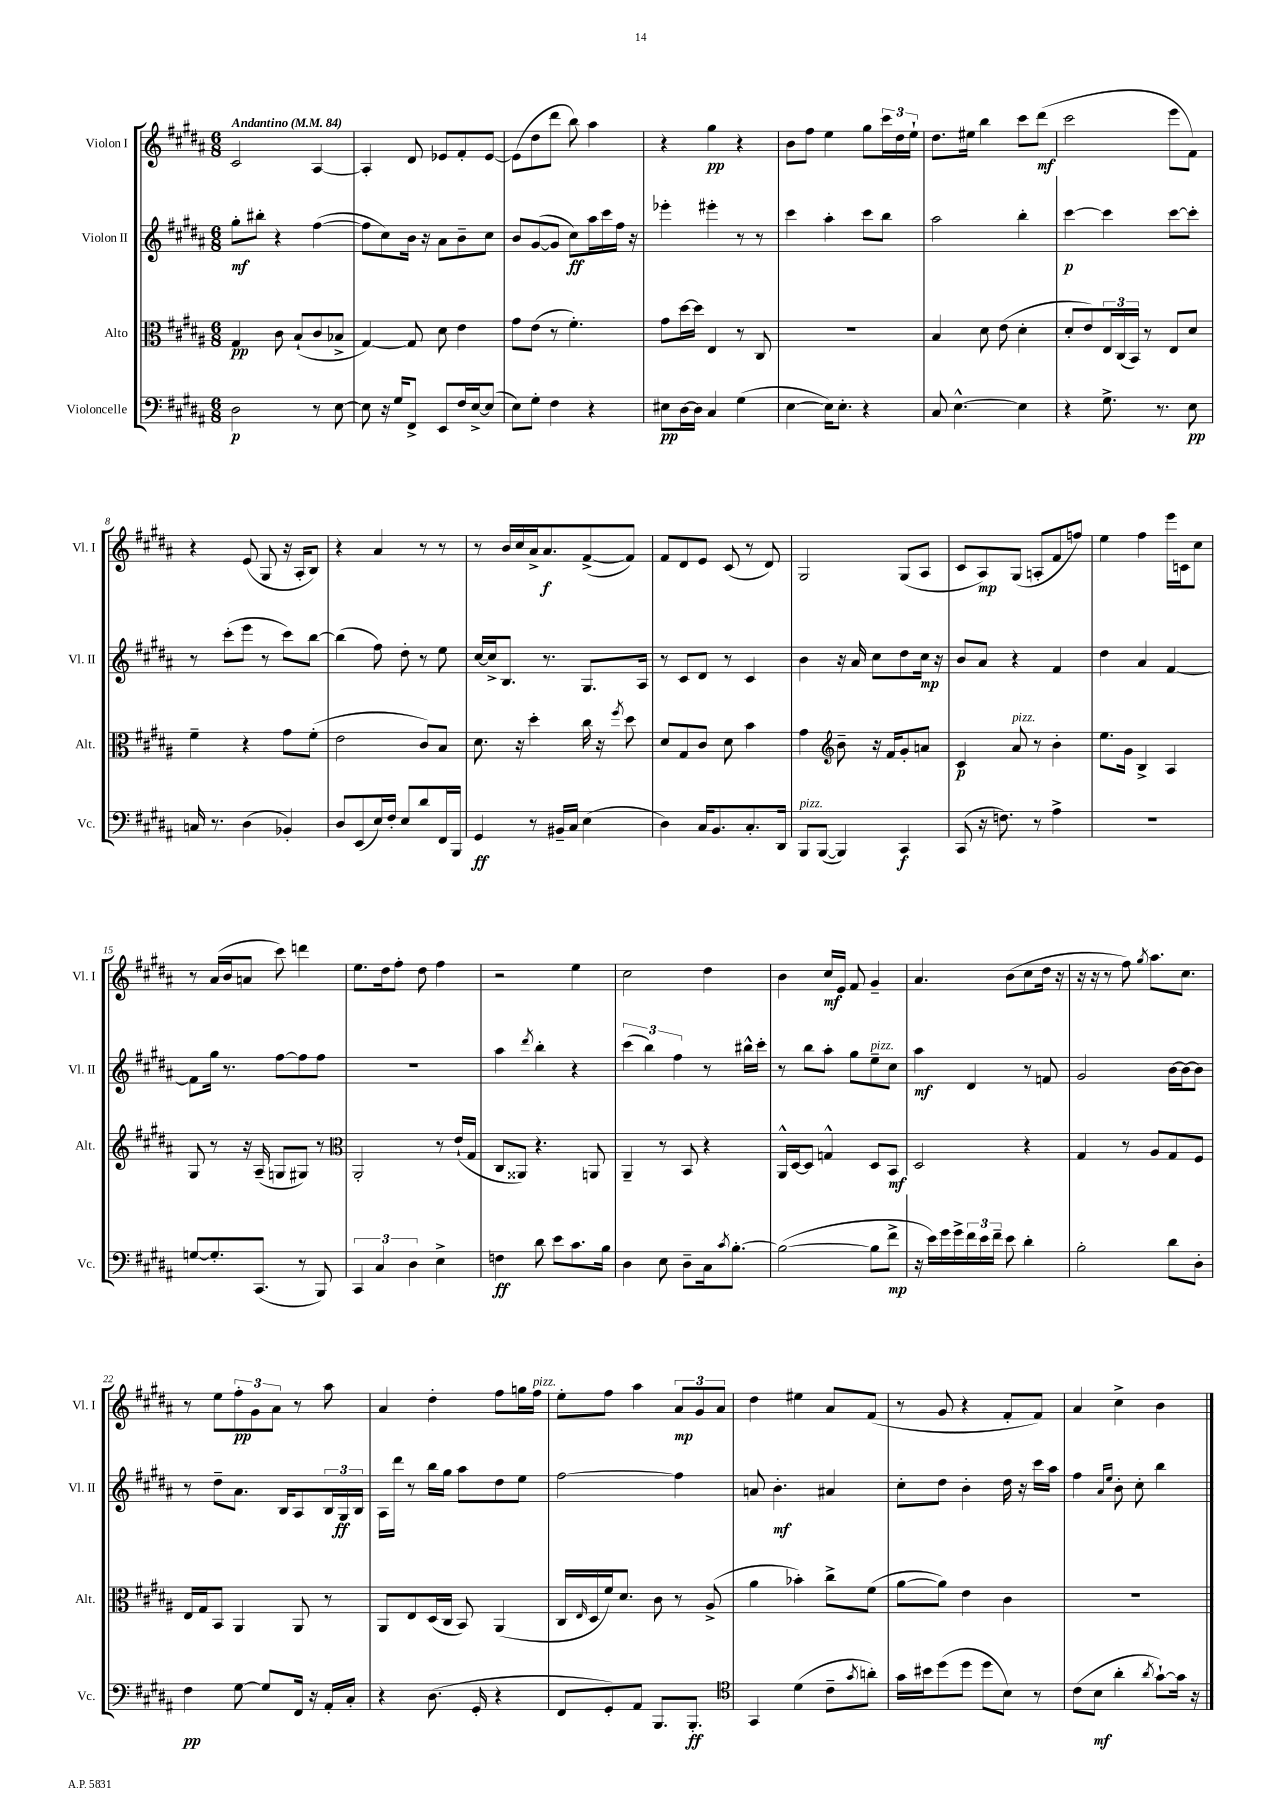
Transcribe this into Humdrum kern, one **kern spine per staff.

**kern	**kern	**kern	**kern
*staff4	*staff3	*staff2	*staff1
*clefF4	*clefC3	*clefG2	*clefG2
*k[f#c#g#d#a#]	*k[f#c#g#d#a#]	*k[f#c#g#d#a#]	*k[f#c#g#d#a#]
*M6/8	*M6/8	*M6/8	*M6/8
*MM84	*MM84	*MM84	*MM84
2D#	4G#	8gg#'	2c#
.	.	8bb#'	.
.	8c#	4r	.
.	(8B`	.	.
8r	8c#	([4ff#	[4A#
[8E	8B-^	.	.
=	=	=	=
8E]	[4G#)	8ff#]	4A#']
16r	.	8cc#)	.
16G#	.	.	.
8FF#^	8G#]	16b	8d#
.	.	16r	.
8EE	8d#	8a#	8e-
16F#	4e	8b~	8f#'
[16E^	.	.	.
(8E]	.	8cc#	[8e-
=	=	=	=
8E)	8g#	8b	(8e-]
8G#'	(8e	([8g#	8dd#
4F#	8r	8g#]	8ddd#
.	4.f#')	8cc#)	8bb)
4r	.	16aa#	4aa#
.	.	16ccc#	.
.	.	16ff#	.
.	.	16r	.
=	=	=	=
8E#	8g#	4eee-'	4r
[16D#	[16dd#	.	.
16D#]	16dd#]	.	.
4C#	4E	4eee#'	4gg#
(4G#	8r	8r	4r
.	8C#	8r	.
=	=	=	=
[4E	2.r	4ccc#	8b
.	.	.	8ff#
16E])	.	4aa#'	4ee
8.E'	.	.	.
4r	.	8ccc#	8gg#
.	.	8bb	24ccc#
.	.	.	24dd#
.	.	.	24ee`
=	=	=	=
8C#	4B	2aa#	8.dd#
[4.E^^	.	.	.
.	.	.	16ee#
.	8d#	.	4bb
.	(8e	.	.
4E]	4d#'	4bb'	8ccc#
.	.	.	(8ddd#
=	=	=	=
4r	8d#'	[4ccc#	2ccc#
.	8e)	.	.
8.G#^	24E	4ccc#]	.
.	(24C#	.	.
.	24BB)	.	.
.	8r	.	.
8.r	.	.	.
.	8E	[8ccc#	8eee
8E	8d#	8ccc#']	8f#)
=	=	=	=
16C	4f#~	8r	4r
8.r	.	.	.
.	.	(8ccc#'	.
(4D#	4r	8eee	(8e
.	.	8r	8G#
4BB-')	8g#	8ccc#)	16r
.	.	.	16A#'
.	(8f#'	[8bb	8B)
=	=	=	=
8D#	2e	(4bb]	4r
(8EE	.	.	.
16E)	.	8ff#)	4a#
16F#'	.	.	.
8E	.	8dd#'	.
8d#	8c#)	8r	8r
16FF#	8B	8ee	8r
16BBB	.	.	.
=	=	=	=
4GG#	8.d#	[16cc#	8r
.	.	16cc#^]	.
.	.	8.B	16b
.	16r	.	16cc#
8r	4dd#'	.	16a#^
.	.	8.r	8.a#
16BB#~	.	.	.
16C#	.	.	.
(4E	16cc#	8.G#	([8f#^
.	16r	.	.
.	8qff#	.	.
.	8dd#	.	8f#])
.	.	16A#	.
=	=	=	=
4D#)	8d#	8r	8f#
.	8G#	8c#	8d#
16C#	8c#	8d#	8e
8.BB	.	.	.
.	8d#	8r	(8c#
8.C#'	4b	4c#	8r
.	.	.	8d#)
16DD#	.	.	.
=	=	=	=
8BBB	4g#	4b	2G#
([8BBB	.	.	.
*	*clefG2	*	*
4BBB])	8b~	16r	.
.	.	16a#	.
.	16r	8cc#	.
.	16f#	.	.
4CC#	8g#'	8dd#	(8G#
.	8a	16cc#	8A#
.	.	16r	.
=	=	=	=
(8CC#	4c#	8b	8c#
16r	.	8a#	8A#)
8.F)	.	.	.
.	8a#	4r	(8G#
8r	8r	.	8A'
4A#^	4b'	4f#	8f#
.	.	.	8ff)
=	=	=	=
2.r	8.ee	4dd#	4ee
.	16g#	.	.
.	4B^	4a#	4ff#
.	4A#	[4f#	16eee
.	.	.	16c
.	.	.	8cc#
=	=	=	=
[8G	8G#	8f#]	8r
8.G']	8r	16gg#	(16a#
.	.	8.r	16b
.	16r	.	8a
(8.CC#	(16A#~	.	.
.	8G	[8ff#	8ccc#)
8r	8G#)	8ff#]	4ddd
8BBB)	8r	8ff#	.
=	=	=	=
*	*clefC3	*	*
6CC#	2AA#'	2.r	8.ee
6C#	.	.	.
.	.	.	16dd#
.	.	.	8ff#'
6D#	.	.	.
.	.	.	8dd#
4E^	8r	.	4ff#
.	(16e`	.	.
.	16G#	.	.
=	=	=	=
4F	8C#	4aa#	2r
.	8AA##)	.	.
.	.	8qddd#	.
8d#	4.r	4bb'	.
8e	.	.	.
8.c#	.	4r	4ee
.	8AA	.	.
16B	.	.	.
=	=	=	=
4D#	4AA#~	(6ccc#	2cc#
.	.	6bb)	.
8E	8r	.	.
.	.	6ff#	.
8D#~	8BB	.	.
16C#	4r	8r	4dd#
8qc#	.	.	.
[8.B'	.	.	.
.	.	16bb#^^	.
.	.	16ccc#'	.
=	=	=	=
(2B_	16AA#^^	8r	4b
.	[16D#	.	.
.	8D#]	8bb	.
.	4G^^	8aa#'	16cc#
.	.	.	16e
.	.	8gg#	8f#
8B]	8D#	8ee~	4g#~
8f#^	8BB	8cc#	.
=	=	=	=
16r	2D#	4aa#	4.a#
16e)	.	.	.
16g#	.	.	.
16g#^	.	.	.
24f#	.	4d#	.
24e	.	.	.
24f#~	.	.	.
8e	.	.	(8b
4d#'	4r	8r	8cc#
.	.	8f	16dd#
.	.	.	16r
=	=	=	=
2B'	4G#	2g#	16r
.	.	.	16r
.	.	.	8r
.	8r	.	8ff#)
.	.	.	8qgg#
.	8A#	.	8.aa#
8d#	8G#	[16b	.
.	.	16b_	8.cc#
8D#'	8F#	8b]	.
=	=	=	=
4F#	16E	8r	8r
.	16G#	.	.
.	8BB	8dd#~	8ee
[8G#	4AA#	8.a#	12ff#'
.	.	.	12g#
8G#]	.	.	.
.	.	.	12a#
.	.	16B	.
16FF#	8AA#	8A#	8r
16r	.	.	.
16AA#'	8r	24B	8aa#
.	.	24G#	.
16C#'	.	.	.
.	.	24B	.
=	=	=	=
4r	8AA#	16A#	4a#
.	.	16ddd#	.
.	8E	8r	.
(8.D#	(16D#	16bb	4dd#'
.	16C#	16gg#	.
.	8BB)	8aa#	.
16GG#'	.	.	.
4r	(4AA#	8dd#	8ff#
.	.	8ee	16gg
.	.	.	16ff#
=	=	=	=
8FF#	16C#	[2ff#	8ee'
.	16qqE	.	.
.	16D#	.	.
8GG#')	16f#)	.	8ff#
.	8.d#	.	.
8AA#	.	.	4aa#
8.BBB	8c#	.	.
.	8r	4ff#]	12a#
8.BBB'	.	.	.
.	.	.	12g#
.	(8A#^	.	.
.	.	.	12a#
=	=	=	=
*clefC4	*	*	*
4GG#	4a#	8a	4dd#
.	.	4.b'	.
(4d#	4b-')	.	4ee#
8c#~	8cc#^	4a#	8a#
8qg#	.	.	.
8a')	(8f#	.	(8f#
=	=	=	=
16g#	[8a#	8cc#'	8r
16b#	.	.	.
(8dd#	8a#])	8dd#	8g#
8dd#	4e	4b'	4r
8dd#	.	.	.
8B)	4c#	16dd#	8f#'
.	.	16r	.
8r	.	16ccc#	8f#)
.	.	16aa#	.
=	=	=	=
(8c#	2.r	4ff#	4a#
8B	.	.	.
.	.	16qqa#	.
.	.	16qqee	.
4a#'	.	8b'	4cc#^
.	.	8cc#'	.
8qa#	.	.	.
[8g#`)	.	4bb	4b
16g#]	.	.	.
16r	.	.	.
==	==	==	==
*-	*-	*-	*-
